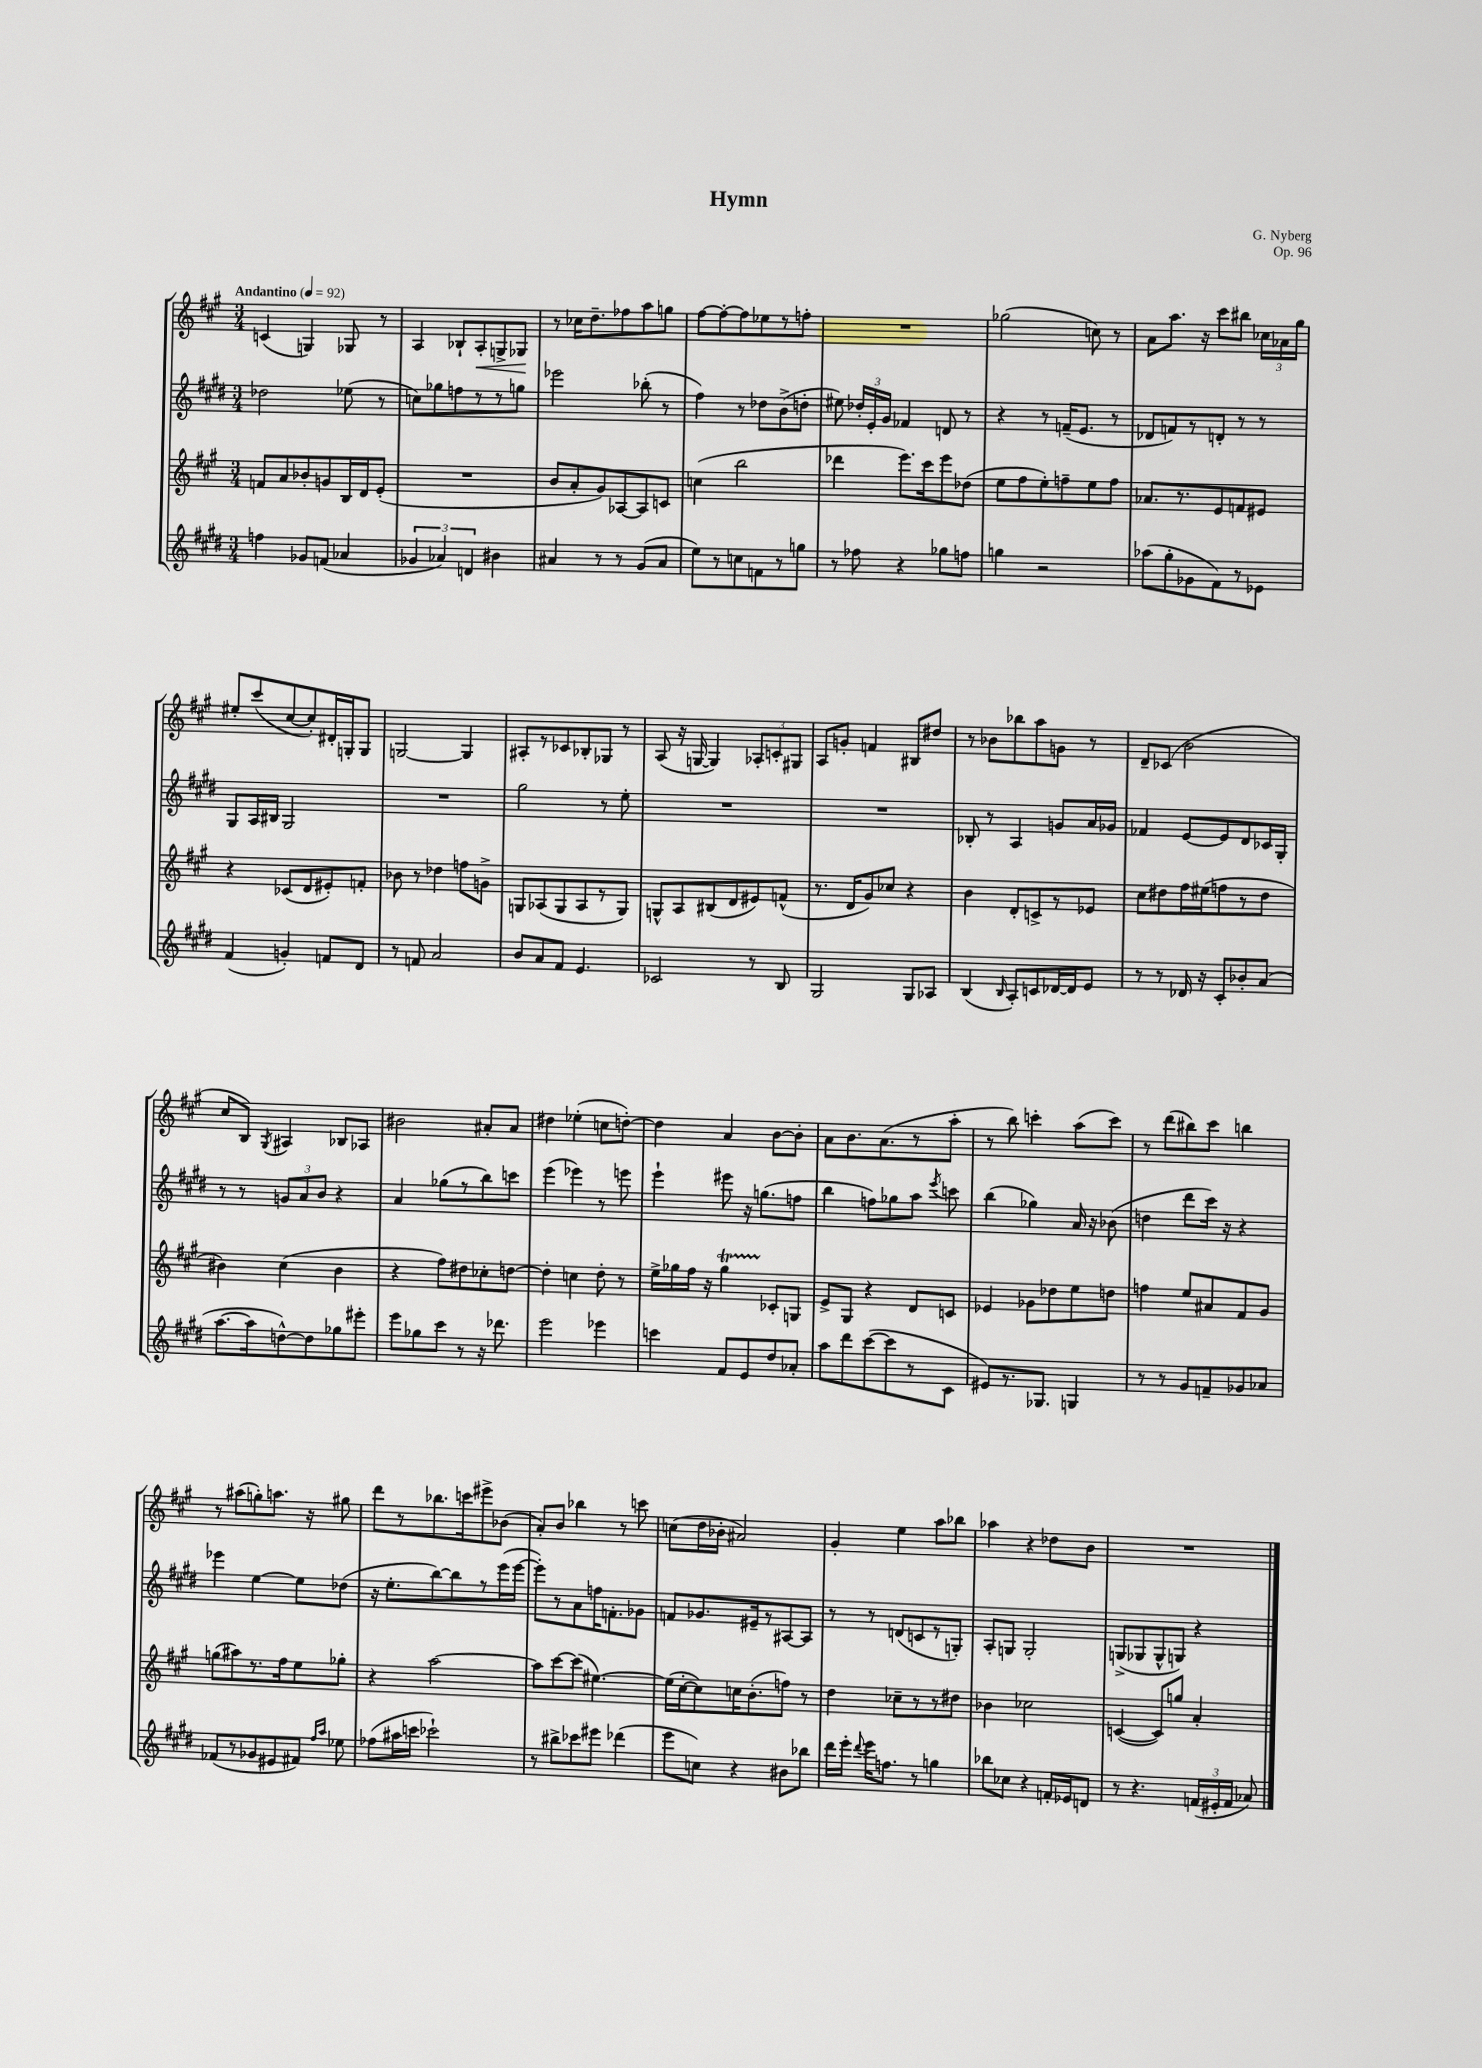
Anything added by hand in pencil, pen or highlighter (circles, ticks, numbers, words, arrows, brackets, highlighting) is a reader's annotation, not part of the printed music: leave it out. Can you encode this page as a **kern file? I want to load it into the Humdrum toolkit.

**kern	**kern	**kern	**kern
*staff4	*staff3	*staff2	*staff1
*clefG2	*clefG2	*clefG2	*clefG2
*k[f#c#g#d#]	*k[f#c#g#]	*k[f#c#g#d#]	*k[f#c#g#]
*M3/4	*M3/4	*M3/4	*M3/4
*MM92	*MM92	*MM92	*MM92
4ff\	8f/L	2dd-\	(4c/
.	8a/	.	.
8g-/L	8b-'/	.	4G/)
(8f/J	8g/	.	.
4a-/	16B/L	(8ee-\	8G-/
.	16d/J	.	.
.	(8e'/J	8r	8r
=	=	=	=
6g-/	2.r	8cc\L)	4A/
.	.	8gg-\	.
6a-/)	.	.	.
.	.	8ff\	8B-`/L
6d/	.	.	.
.	.	8r	8A'/
4b#\	.	8r	8G^/
.	.	8gg\J	8G-/J
=	=	=	=
4a#/	8b/L	2eee-\	8r
.	8a'/	.	16cc-\LK
.	.	.	8.dd~\
8r	8g#/)	.	.
8r	[8A-/	.	8ff-\
(8g#/L	8A-/]	(8bb-'\	8aa\
8a#/J	8c/J	8r	8gg\J
=	=	=	=
8ee\L)	(4cc\	4ff#\)	[8ff#\L
8r	.	.	8ff#'\_
8cc\	2bb\	8r	8ff#\]
8f\	.	8dd-\L	8ee-\
8r	.	(8b^\	8r
8gg\J	.	8dd'\J	8ff'\J
=	=	=	=
8r	4ddd-\	8ee#\)	2.r
8ff-\	.	24dd-'/LL	.
.	.	24e'/	.
.	.	24g#/JJ	.
4r	8.eee\L)	4f-/	.
.	16ccc#\k	.	.
8gg-\L	8eee\	8d/	.
8ff\J	(8dd-\J	8r	.
=	=	=	=
4gg\	8ee\L	4r	(2gg-\
.	8ff#\	.	.
2r	8ee'\)	8r	.
.	8ff~\	(16f~/LK	.
.	.	8.e/J	.
.	8ee\	.	8cc\)
.	8ff\J	8r	8r
=	=	=	=
(8aa-\L	8.a-/L	8d-/L	8a\L
8gg#'\	.	8f/)	8.aa\J
.	8.r	.	.
8g-\	.	8r	.
.	.	.	16r
8f#\)	8e/	8d'/J	8ccc#\L
8r	8f/	8r	8bb#\J
8e-\J	8e#/J	8r	24cc-\LL
.	.	.	24a-\
.	.	.	24gg#\JJ
=	=	=	=
(4f#/	4r	8G#/L	8ee#'/L
.	.	16A/L	(8ccc#/
.	.	16B#/JJ	.
4g'/)	(8c-/L	2G#/	[8cc#/
.	8d/	.	8cc#'/])
8f/L	8e#'/)	.	16d#'/L
.	.	.	16G'/J
8d#/J	8f'/J	.	8G/J
=	=	=	=
8r	8b-\	2.r	[2G/
8f/	8r	.	.
2a/	4dd-\	.	.
.	8ff\L	.	4G/]
.	8g^\J	.	.
=	=	=	=
8b/L	8G/L	2gg#\	8A#'/L
8a/	(8A-/	.	8r
8f#/J	8G/	.	8c-/
4.e/	8A-/	.	8B-'/
.	8r	8r	8G-/J
.	8G/J)	8ee'\	8r
=	=	=	=
2c-/	8G^^/L	2.r	(8A/
.	8A/	.	16r
.	.	.	[16G/
.	(8B#/	.	4G/])
.	8d/	.	.
8r	8e#/)	.	12A-'/L
.	.	.	12c'/
8B/	(8f^^/J	.	.
.	.	.	12G#/J
=	=	=	=
2G#/	8.r	2.r	8A/L
.	.	.	8g'/J
.	16d/LK	.	.
.	8g#/)	.	4f/
.	8cc-/J	.	.
8G#/L	4r	.	8B#/L
8A-/J	.	.	8dd#/J
=	=	=	=
(4B/	4b\	8B-'/	8r
.	.	8r	8b-\L
16qqB/	.	.	.
8A'/L)	8d'/L	4A/	8bb-\
8c/	8c^/	.	8aa\
[16d-/L	8r	8g/L	8g\J
16d-/]J	.	.	.
8e/J	8e-/J	16a/L	8r
.	.	16g-/JJ	.
=	=	=	=
8r	8cc#\L	4f-/	8d~/L
8r	8dd#\	.	(8c-/J
16d-/	16ff#\L	[8e/L	2b\
16r	(16ee#\J	.	.
8c#'/L	8ff\	8e/]	.
8b-'/	8r	8d#/	.
(8a/J	8dd#\J	16c-/L	.
.	.	16G#'/JJ	.
=	=	=	=
[8.aa\L	4b#\)	8r	8cc#/L
.	.	8r	8B/J)
16aa\]k	.	.	.
.	.	.	8qG#/
[8dd^^\)	(4cc#\	12g/L	4A#/
.	.	12a/	.
8dd\]	.	.	.
.	.	12b/J	.
8gg-\	4b#\	4r	8B-/L
8eee#'\J	.	.	8A-/J
=	=	=	=
8eee\L	4r	4a/	2b#\
8gg-\	.	.	.
8ccc#\J	8ff#\L)	(8gg-\L	.
8r	8dd#\	8r	.
16r	8cc-'\	8bb\)	8a#'/L
8.ddd-\	.	.	.
.	[8dd\J	8ccc\J	8a#/J
=	=	=	=
2eee\	4dd'\]	(4eee\	4dd#\
.	4cc\	4eee-\)	(4ee-'\
4eee-\	8dd'\	8r	8cc\L
.	8r	8eee\	[8dd'\J)
=	=	=	=
4ccc\	16ee^\LL	4eee`\	4dd\]
.	16gg-\	.	.
.	16ff#\JJ	.	.
.	16r	.	.
8f#/L	4gg-\	8eee#\	4a/
8e/	.	16r	.
.	.	(8.gg\L	.
8dd#/	8c-'/L	.	[8b\L
8a-'/J	8G/J	8ff\J	8b'\]J
=	=	=	=
8aa\L	8e^/L	4bb\	8a\L
8ddd#\	8G#/J	.	8.b\
([8ccc#\	4r	8ff\L)	.
.	.	.	(8.a\
8ccc#\]	.	8gg-\	.
8r	8d/L	8aa\J	8r
.	.	8qeee/	.
8c#\J	8c/J	8ccc\	8aa'\J
=	=	=	=
8e#/L)	4e-/	(4bb\	8r
8.r	.	.	8bb\)
.	8g-\L	4gg-\)	4ccc'\
8.G-/J	.	.	.
.	8dd-\	.	.
4G/	8ee\	16a/	(8aa\L
.	.	16r	.
.	8dd\J	(8b-\	8ccc\J)
=	=	=	=
8r	4ff\	4dd\	8r
8r	.	.	(8ddd\L
8g#/L	8ee/L	8ddd#\L	8bb#\)
8f~/	8a#/	16ccc#\Jk)	8ccc#\J
.	.	16r	.
8g-/	8f#/	4r	4bb\
8a-/J	8g#/J	.	.
=	=	=	=
(8f-/L	(8gg\L	4eee-\	8r
8r	8aa#\)	.	(8aa#\L
8g-/	8.r	[4ee\	8gg'\)
8e#/	.	.	8.aa\J
.	16ff#\k	.	.
8f#/J)	8ee\	8ee\]L	.
.	.	.	16r
16qqff#/LL	.	.	.
16qqaa/JJ	.	.	.
8ee-\	8gg-'\J	(8dd-\J	8gg#\
=	=	=	=
(8ff-\L	4r	16r	8ddd\L
.	.	8.ee'\L	.
16aa#\L	.	.	8r
16ccc\JJ	.	.	.
2ccc-`\)	[2aa\	[8bb\)	8.bb-\
.	.	8bb\]	.
.	.	.	16ccc\k
.	.	8r	8eee#^\
.	.	(16eee\L	(8b-\J
.	.	[16eee\JJ	.
=	=	=	=
8r	8aa\]L	8eee'\]L)	8a'/L)
8bb#^\L	[8ccc#\	8r	8b/J
8ccc-\	(8ccc#\]J	8a\	4bb-\
8eee#\J	[4.ee#\)	16ff\K	.
.	.	8.f'\	.
(4ddd-\	.	.	8r
.	.	8g-\J	8ccc\
=	=	=	=
8eee\L	(16ee#\]LL	8f/L	(8cc\L
.	[16cc#'\J	.	.
8cc\J)	8cc#\])	8.g-/	16dd\L
.	.	.	16b-'\JJ
4r	16cc\K	.	2a#/)
.	(8.b'\	16e#~/k	.
.	.	8r	.
8b#\L	8ff\J)	[8A#/	.
8bb-\J	8r	8A#/]J	.
=	=	=	=
16ddd#\LL	4dd\	8r	4g#'/
16eee'\JJ	.	.	.
8qqddd#/	.	.	.
16eee\LK	.	8r	.
8.ff\J	.	.	.
.	8cc-~\L	(8d/L	4ee\
8r	8r	8c/	.
4gg\	8r	8r	8aa\L
.	8dd#\J	8G'/J)	8bb-\J
=	=	=	=
8bb-\L	4b-\	8A'/L	4aa-\
8cc-\J	.	8G/J	.
4r	2cc-\	2G'/	4r
16f'/LL	.	.	8dd-\L
16e-/J	.	.	.
8d/J	.	.	8b\J
=	=	=	=
8r	([4c/	(8G^/L	2.r
4.r	.	8G-/	.
.	8c/]L)	8G-^^/	.
.	8gg/J	8G/J)	.
(24f/LL	4a'/	4r	.
24e#'/	.	.	.
24f/JJ	.	.	.
8a-/)	.	.	.
==	==	==	==
*-	*-	*-	*-
